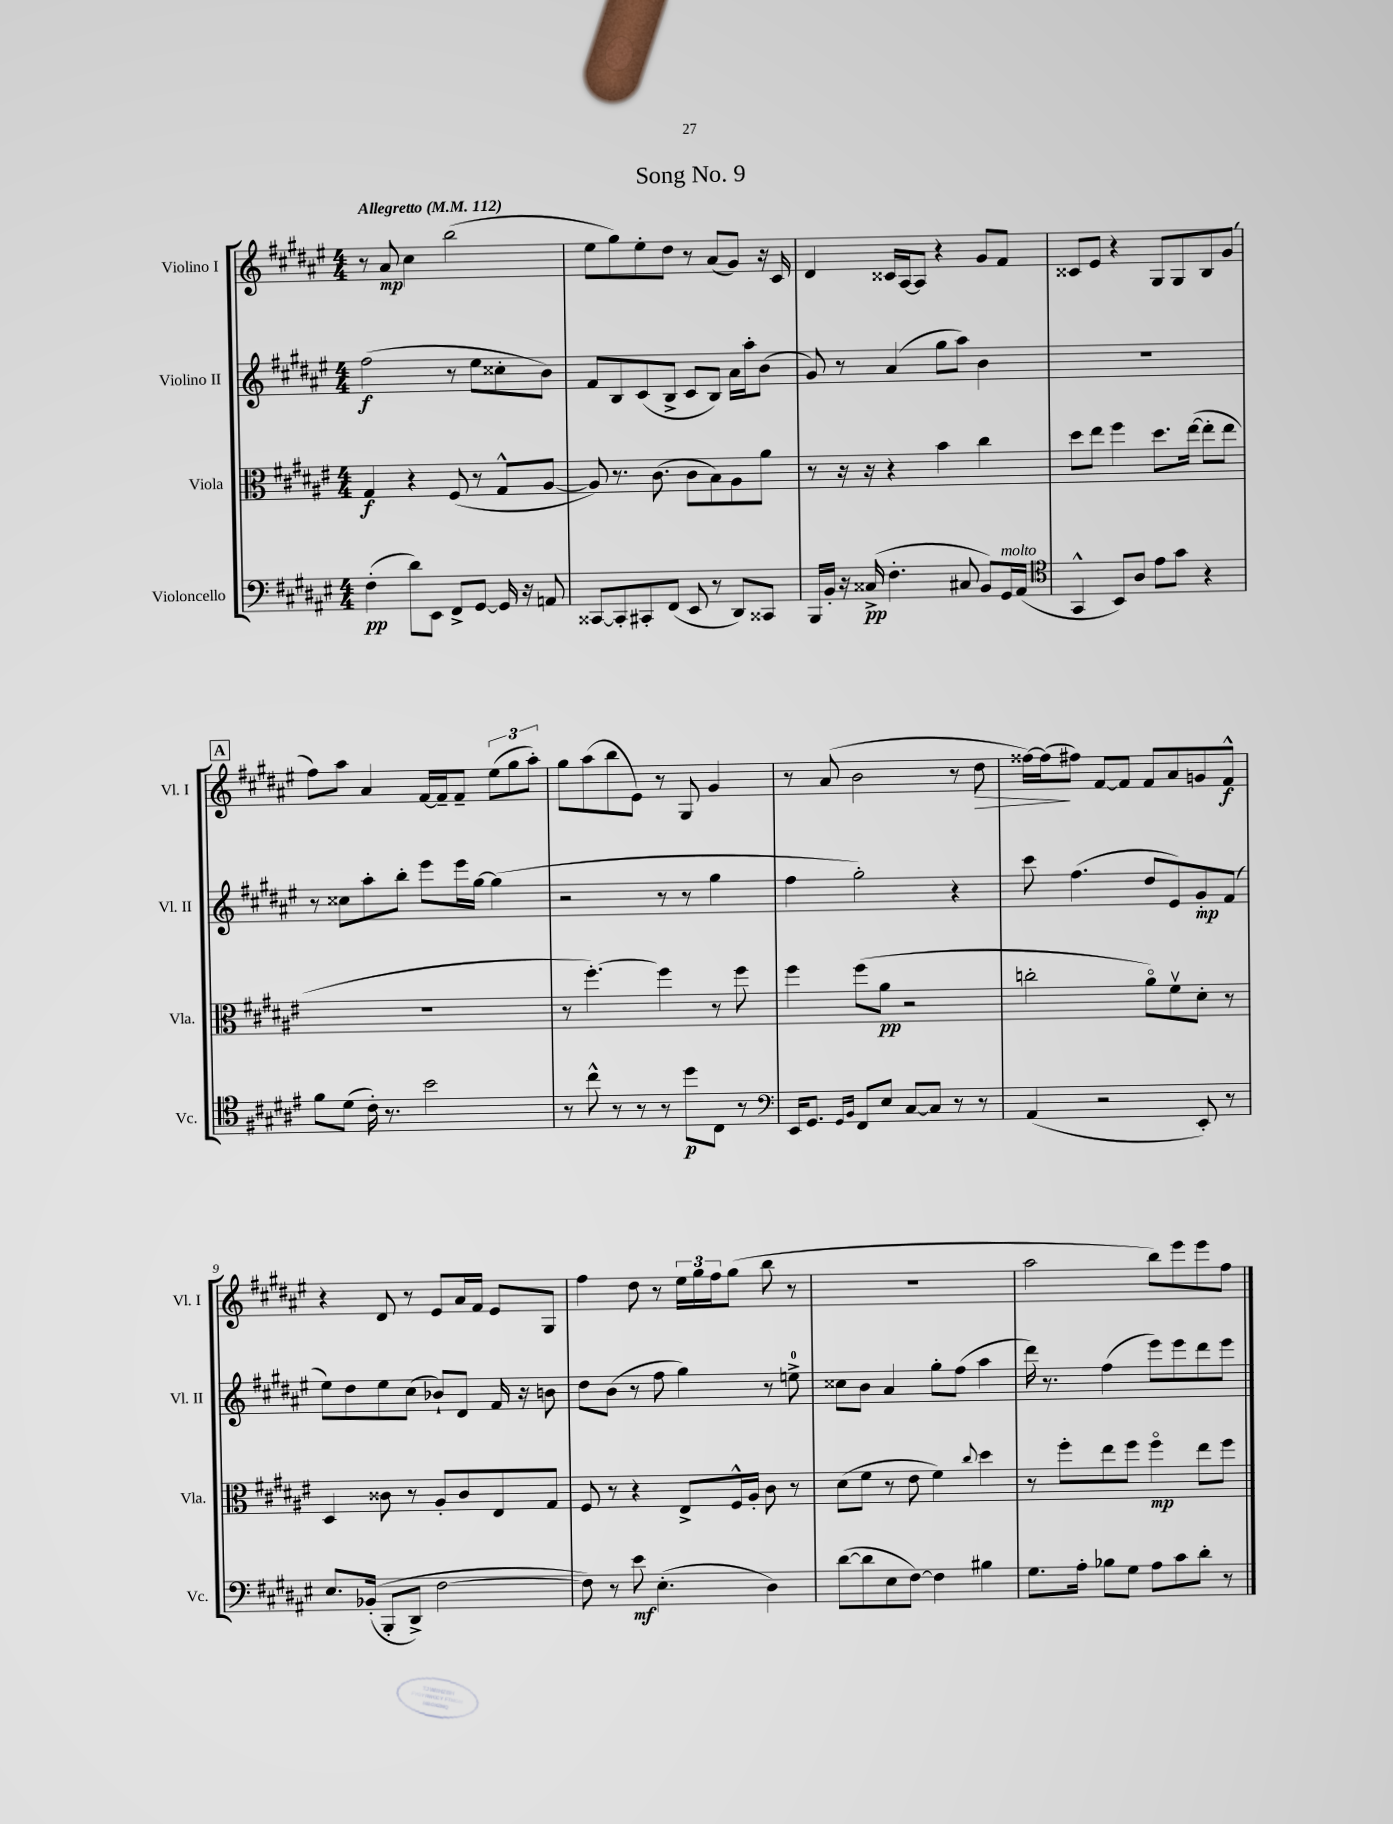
\header { title = "Song No. 9" }
<<
\new StaffGroup <<
\new Staff = "s0" \with { instrumentName = "Violino I" shortInstrumentName = "Vl. I" } {
    \clef treble \key fis \major \numericTimeSignature \time 4/4 \tempo "Allegretto" 4 = 112
    r8 ais'8\mp cis''4 b''2( |
    eis''8 gis''8) eis''8-. dis''8 r8 ais'8( gis'8) r16 cis'16 |
    dis'4 cisis'16 ais16~ ais8 r4 gis'8 fis'8 |
    cisis'8 eis'8 r4 gis8 gis8 b8 gis'8( |
    \mark \markup { \box "A" } fis''8) ais''8 ais'4 fis'16~ fis'16-- fis'8-- \tuplet 3/2 { eis''8( gis''8 ais''8-.) } |
    gis''8 ais''8( b''8 eis'8) r8 gis8 gis'4 |
    r8 ais'8( b'2 r8 dis''8\> |
    fisis''16~) fisis''16\!( fis''8) fis'8~ fis'8 fis'8 ais'8 g'8 fis'8-^\f |
    r4 dis'8 r8 eis'8 ais'16 fis'16 eis'8 gis8 |
    fis''4 dis''8 r8 \tuplet 3/2 { eis''16 gis''16 fis''16 } gis''8( b''8 r8 |
    R1 |
    ais''2 b''8) eis'''8 eis'''8 fis''8 \bar "|." |
}
\new Staff = "s1" \with { instrumentName = "Violino II" shortInstrumentName = "Vl. II" } {
    \clef treble \key fis \major \numericTimeSignature \time 4/4
    fis''2\f( r8 eis''8 cisis''8-. b'8) |
    fis'8 b8 cis'8( b8-> cis'8 b8) ais'16 ais''16-. b'8( |
    gis'8) r8 ais'4( gis''8 ais''8) b'4 |
    R1 |
    \mark \markup { \box "A" } r8 cisis''8 ais''8-. b''8-. eis'''8 eis'''16 gis''16~ gis''4( |
    r2 r8 r8 gis''4 |
    fis''4 gis''2-.) r4 |
    cis'''8 fis''4.( dis''8 eis'8) gis'8-.\mp fis'8( |
    eis''8) dis''8 eis''8 cis''8( bes'8-!) dis'8 fis'16 r16 b'8 |
    dis''8 b'8( r8 fis''8 gis''4) r8 e''8-0-> |
    cisis''8 b'8 ais'4 gis''8-. fis''8( ais''4 |
    dis'''16) r8. fis''4( eis'''8) eis'''8 dis'''8 eis'''8 \bar "|." |
}
\new Staff = "s2" \with { instrumentName = "Viola" shortInstrumentName = "Vla." } {
    \clef alto \key fis \major \numericTimeSignature \time 4/4
    gis4\f r4 fis8( r8 gis8-^ ais8~ |
    ais8) r8. cis'8.( cis'8 b8) ais8 ais'8 |
    r8 r16 r16 r4 b'4 cis''4 |
    dis''8 eis''8 fis''4 dis''8. eis''16~( eis''8-. eis''8 |
    \mark \markup { \box "A" } R1 |
    r8 fis''4.~-.) fis''4 r8 fis''8 |
    fis''4 fis''8( ais'8\pp r2 |
    c''2-. ais'8\flageolet) fis'8\upbow dis'8-. r8 |
    dis4 cisis'8 r8 ais8-. cisis'8 eis8 gis8 |
    fis8 r8 r4 eis8-> fis16-^ ais16-. cis'8 r8 |
    dis'8( fis'8 r8 eis'8 fis'4) \appoggiatura { cis''8 } dis''4 |
    r8 fis''8-. eis''8 fis''8 fis''4\flageolet\mp eis''8 fis''8 \bar "|." |
}
\new Staff = "s3" \with { instrumentName = "Violoncello" shortInstrumentName = "Vc." } {
    \clef bass \key fis \major \numericTimeSignature \time 4/4
    fis4-.\pp( dis'8) eis,8 fis,8-> gis,8~ gis,16 r16 a,8 |
    cisis,8~ cisis,8-. cis,8-. fis,8( eis,8 r8 dis,8) cisis,8 |
    b,,16 b,16-. r16 cisis16->\pp( fis4.-. cis8 b,8) gis,16^\markup { \italic "molto" } ais,16( |
    \clef tenor gis,4-^ b,8) ais8 eis'8 gis'8 r4 |
    \mark \markup { \box "A" } fis'8 dis'8( cis'16-.) r8. b'2 |
    r8 cis''8-^ r8 r8 r8 dis''8\p cis8 r8 |
    \clef bass eis,16 gis,8. \grace { gis,16 b,16 } fis,8 eis8 cis8~ cis8 r8 r8 |
    ais,4( r2 eis,8-.) r8 |
    eis8. bes,16-.(\( b,,8-. dis,8->) fis2~ |
    fis8\) r8 eis'8\mf eis4.-.( dis4) |
    dis'8~( dis'8 eis8 fis8~) fis4 bis4 |
    gis8. ais16-. bes8 gis8 ais8 cis'8 dis'8-. r8 \bar "|." |
}
>>
>>
